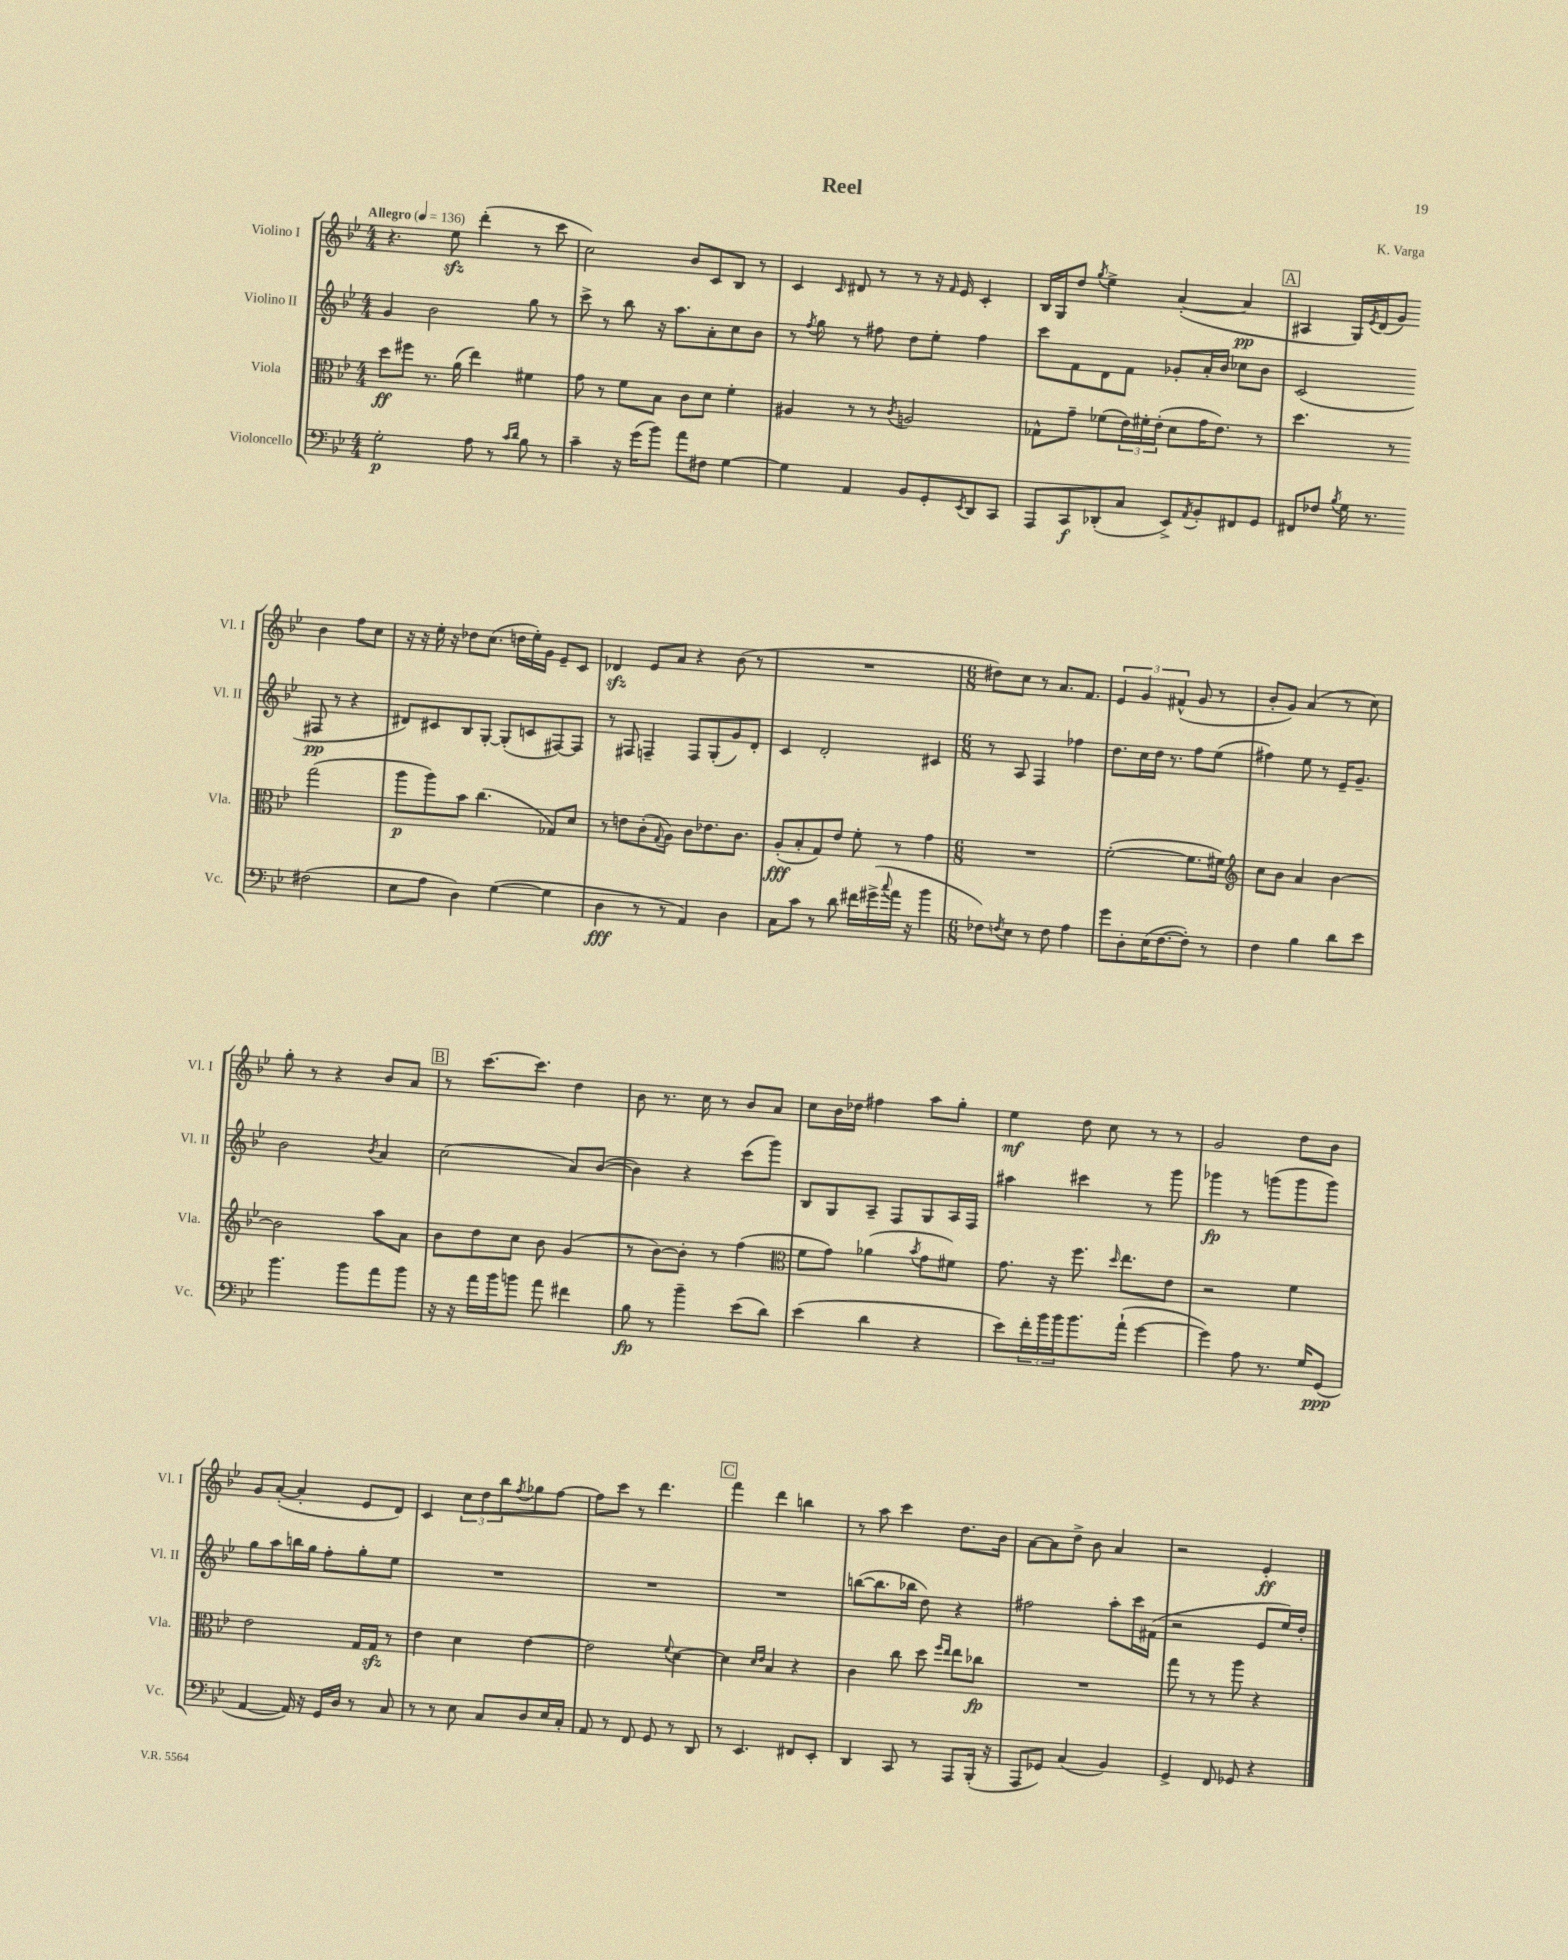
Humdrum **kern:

**kern	**kern	**kern	**kern
*staff4	*staff3	*staff2	*staff1
*clefF4	*clefC3	*clefG2	*clefG2
*k[b-e-]	*k[b-e-]	*k[b-e-]	*k[b-e-]
*M4/4	*M4/4	*M4/4	*M4/4
*MM136	*MM136	*MM136	*MM136
2G'	8dd	4g	4.r
.	8ff#	.	.
.	8.r	2b-	.
.	.	.	8ee-
.	(16a	.	.
8A	4ee-)	.	(4ddd'
8r	.	.	.
16qqc	.	.	.
16qqd	.	.	.
8B-	4f#	8gg	8r
8r	.	8r	8ccc
=	=	=	=
4c~	8g	8ccc^	2cc)
.	8r	8r	.
16r	8f	8bb-	.
(16g	.	.	.
8b-)	8B-	16r	.
.	.	8.aa	.
8a	8c	.	8b-
8F#	8d	8a'	8c
[4G	4f'	8cc	8B-
.	.	8b-	8r
=	=	=	=
4G]	4A#	8r	4c
.	.	8qff	.
.	.	8gg	.
.	.	.	16qqc
4AA	8r	8r	8d#
.	8r	8ff#	8r
.	8qc	.	.
8BB-	2A	8dd	8r
8GG'	.	8ee-'	16r
.	.	.	16qqf
.	.	.	16e-
8qEE-	.	.	.
8DD	.	4ff#	4c'
8CC	.	.	.
=	=	=	=
8AAA	8G-^^	8ccc	16B-
.	.	.	16G
8CC	8g~	8f	8dd
.	.	.	8qgg
(8DD-'	(8f-	8d	4ee-^
8C	24e-)	8f	.
.	24f#'	.	.
.	(24e-'	.	.
8EE-^)	8d	8g-'	([4a'
8qAA	.	.	.
8BB-'	16g	16a'	.
.	8.e-)	16b-	.
8FF#	.	8cc-	4a]
8GG	8r	8b-	.
=	=	=	=
8FF#	4.dd	(2c	4A#
8F-	.	.	.
8qB-	.	.	.
16G	.	.	16G)
.	.	.	8qe-
8.r	.	.	(16d
.	8r	.	8g)
(2F#	(2gg	8F#	4b-
.	.	8r	.
.	.	4r	8ff
.	.	.	8cc
=	=	=	=
8E-	8aa	8d#)	16r
.	.	.	16r
8A	8aa)	8c#	16ee-'
.	.	.	16r
4D)	8b-	8B-	8dd-
.	(4.cc	[8G'	(8.cc
([4G	.	(8G']	.
.	.	.	16dd
.	.	8c	16ee-')
.	.	.	16g
4G]	8G-)	[8F#)	8e-~
.	8d	8F#]	8c
=	=	=	=
4D	8r	8r	4d-
.	8e	8F#	.
8r	(8c'	4F~	8e-
.	8qqG	.	.
8r	8A)	.	8a
4AA)	8c	8F	4r
.	8.e-	(8G'	.
4D	.	8g)	(8b-
.	8.c	.	.
.	.	8d'	8r
=	=	=	=
8C	(8A'	4c	1r
8c	8B-'	.	.
8r	8G)	2d'	.
8d	8e-	.	.
16f#	8f'	.	.
(16g#^	.	.	.
8qqcc	.	.	.
16a	8r	.	.
16r	.	.	.
4b-	4g	4c#	.
=	=	=	=
*M6/8	*M6/8	*M6/8	*M6/8
8F-)	2.r	8r	8dd#)
8qF	.	.	.
8E-	.	8A	8cc
8r	.	4F	8r
8F	.	.	8.a
4A	.	4ff-	.
.	.	.	8.f
=	=	=	=
8g	([2f'	8.dd	6e-
8D'	.	.	.
.	.	.	6g
.	.	16cc	.
(16E-	.	16dd	.
[8.F	.	8.r	.
.	.	.	(6f#^^
8F'])	8.f]	8ff	8g
8r	.	(8ee-	8r
.	16f#)	.	.
=	=	=	=
*	*clefG2	*	*
4F	8cc	4ff#)	8b-'
.	8b-	.	8g)
4B-	4a	8ee-	(4a
.	.	8r	.
8d	[4b-	16e-~	8r
.	.	8.g~	.
8e-	.	.	8cc)
=	=	=	=
4.b-	2b-]	2b-	8gg'
.	.	.	8r
.	.	.	4r
8b-	.	.	.
.	.	8qb-	.
8a	8aa	4a	8b-
8b-	8a	.	8a
=	=	=	=
16r	8b-	(2cc	8r
16r	.	.	.
16a	8dd	.	[8.ccc
16b-	.	.	.
8b	8cc	.	.
.	.	.	8.ccc]
8a	8b-	.	.
4f#	(4g	8a)	4dd
.	.	([8b-	.
=	=	=	=
8B-	8r	4b-])	8b-
8r	[8b-)	.	8.r
4b-~	8b-']	4r	.
.	.	.	16cc
.	8r	.	8r
(8e-	(4ff	(8ccc	8b-
8d)	.	8ggg)	8a
=	=	=	=
*	*clefC3	*	*
(4e-	8f	8B-	8cc
.	8g)	8G	16b-
.	.	.	16dd-
4d	(4a-	8A~	4ff#
.	.	8F	.
.	8qb-	.	.
4r	8g	8G	8aa
.	8f#)	16A	8gg'
.	.	16F	.
=	=	=	=
8e-)	8.g	4aa#	4ee-
24f'	.	.	.
24b-	.	.	.
.	16r	.	.
24b-	.	.	.
8.b-	8.ff	4ccc#	8dd
.	.	.	8cc
.	16qqdd	.	.
(16a`	8.ee-	.	.
[4g	.	8r	8r
.	8e-	8ggg	8r
=	=	=	=
4g])	2r	4ggg-	2g
8A	.	8r	.
8.r	.	(8ggg	.
.	4f	8ggg	8dd
16G	.	.	.
(8GG	.	8ggg)	8b-
=	=	=	=
[4AA	2e-	8gg	8g
.	.	8aa	([8a'
16AA])	.	16bb	4a']
16r	.	16gg	.
16GG	.	8ff'	.
16D	.	.	.
8r	16G	8gg'	8e-
.	16G	.	.
8C	8r	8ee-	8d)
=	=	=	=
8r	4e-	2.r	4c
8r	.	.	.
8E-	4d	.	12cc
.	.	.	12dd
8C	.	.	.
.	.	.	12bb-
.	.	.	8qff
8D	[4e-	.	8gg-
16E-	.	.	[8ff
16C'	.	.	.
=	=	=	=
8AA	2e-]	2.r	8ff]
8r	.	.	8ccc
8FF	.	.	8r
8GG	.	.	4.ddd
.	8qqf	.	.
8r	[4d	.	.
8DD	.	.	.
=	=	=	=
8r	4d]	2.r	4fff
4.EE-	.	.	.
.	16qqd	.	.
.	16qqe-	.	.
.	4B-	.	4ddd
8FF#	4r	.	4bb
8EE-'	.	.	.
=	=	=	=
4DD	4c	([8bb	8r
.	.	8.bb]	8aa
8CC	8cc	.	4ccc
.	.	16bb-	.
8r	8dd	8dd)	.
.	16qqff	.	.
.	16qqee-	.	.
8AAA	8ee-	4r	8.dd
(16BBB-'	8cc-	.	.
16r	.	.	16b-
=	=	=	=
8AAA	2.r	2ff#	[8a
8GG-)	.	.	8a]
(4C	.	.	8dd^
.	.	.	8b-
4BB-)	.	8aa'	4a
.	.	16ccc	.
.	.	(16f#	.
=	=	=	=
4GG^	8gg	2r	2r
.	8r	.	.
8FF	8r	.	.
8GG-	8aa	.	.
4r	4r	8e-	4e-'
.	.	16ee-)	.
.	.	16dd'	.
==	==	==	==
*-	*-	*-	*-
